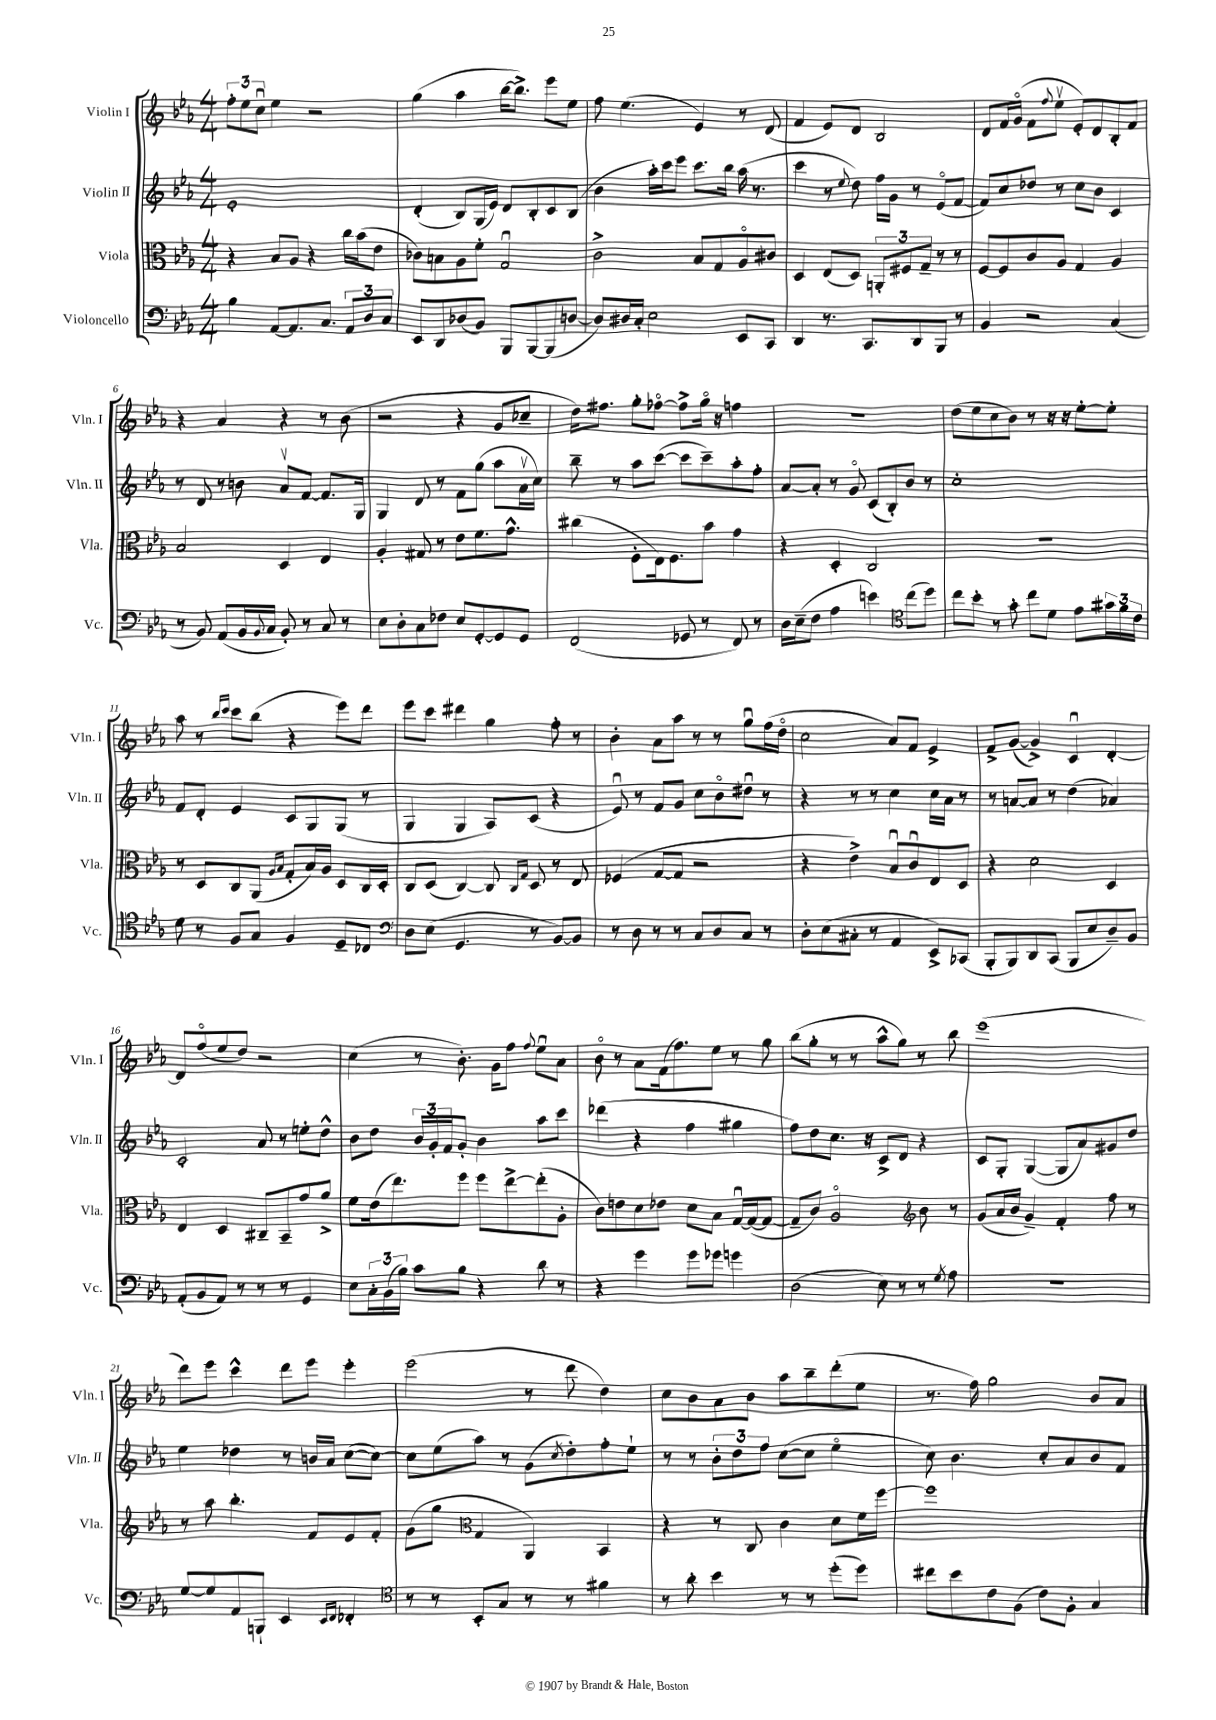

**kern	**kern	**kern	**kern
*staff4	*staff3	*staff2	*staff1
*clefF4	*clefC3	*clefG2	*clefG2
*k[b-e-a-]	*k[b-e-a-]	*k[b-e-a-]	*k[b-e-a-]
*M4/4	*M4/4	*M4/4	*M4/4
4B-	4r	1e-'	12ff'
.	.	.	12ee-
.	.	.	12ccu
[8AA-	8B-	.	4ee-
8.AA-]	8A-	.	.
.	4r	.	2r
8.C	.	.	.
12AA-	16cc	.	.
.	(16b-	.	.
12D	.	.	.
.	8e-	.	.
12C	.	.	.
=	=	=	=
8EE-	8c-)	(4d'	(4gg
8DD	8B	.	.
(8D-	8A-	8B-)	4aa-
8BB-)	8f'	(16G	.
.	.	16e-)	.
8BBB-	2Gu	8d	[16bb-
.	.	.	8.bb-^])
[8BBB-	.	8B-'	.
(8BBB-]	.	8c	8eee-
[8D	.	(8B-	8ee-
=	=	=	=
8D])	2c^	4b-	8ff
16D#	.	.	(4.ee-
16C'	.	.	.
2E-	.	16aa-')	.
.	.	16ccc	.
.	.	8eee-	.
.	8B-	8.ccc	4e-)
.	8G	.	.
.	.	16bb-	.
8EE-	8A-o	(16aa-	8r
.	.	8.r	.
8CC	8c#	.	(8d
=	=	=	=
4DD	4D	4ccc	4f
8.r	(8E-	8r	8e-)
.	.	8qqee-	.
.	8D)	8dd)	8d
8.CC	.	.	.
.	12AA'	16ff	2B-
.	.	16g	.
.	12F#	.	.
8DD	.	8r	.
.	12G~	.	.
8BBB-	8r	(8e-o	.
8r	8r	[8f	.
=	=	=	=
4BB-	[8F	8f])	8d
.	8F]	8cc	16f
.	.	.	(16go
2r	8c	8dd-	8f
.	.	.	8qqff
.	8A-	8r	8ee-v
.	4G	8cc	8e-')
.	.	8b-	8d
(4C	4A-	4c	8B-'
.	.	.	8f
=	=	=	=
8r	2B-	8r	4r
8BB-)	.	8d	.
(8AA-	.	8r	4a-
16BB-	.	8b	.
8qqBB-	.	.	.
16C	.	.	.
8BB-')	4D	8a-v	4r
8r	.	[8f	.
8C	4E-	8.f]	8r
8r	.	.	(8b-
.	.	16G	.
=	=	=	=
8E-	4A-'	4G	2r
8D'	.	.	.
8C	8G#	8d	.
8F-	8r	8r	.
8E-	8e-	8f	4r
[8GG'	8.f	(8gg	.
8GG]	.	8aa-	8g
.	8.g^^	.	.
8GG	.	16a-v	8cc-~
.	.	16cc)	.
=	=	=	=
(2FF	(4cc#	8bb-~	16dd)
.	.	.	8.ff#
.	.	8r	.
.	8F'	8aa-	8gg'
.	16E-)	([8ccc	[8ff-o
.	8.F	.	.
8GG-	.	8ccc]	8ff-^]
8r	8b-	8ccc~)	16ggo
.	.	.	16r
8FF)	4g	8aa-'	4ff
8r	.	8ff'	.
=	=	=	=
16D	4r	[8a-	1r
(16E-~	.	.	.
8F	.	8a-']	.
4A-	4D'	8r	.
.	.	8go	.
4e)	2C	(8c	.
.	.	8B-')	.
*clefC4	*	*	*
(8cc	.	8b-	.
8dd)	.	8r	.
=	=	=	=
8cc	1r	1cc'	(8dd
8b-'	.	.	8ee-
8r	.	.	8cc
8g'	.	.	8b-)
8cc	.	.	8r
8d	.	.	16r
.	.	.	16r
8e-	.	.	[8ee-'
24g#	.	.	8ee-']
24f	.	.	.
24c	.	.	.
=	=	=	=
8d	8r	8f	8aa-
8r	8D	8d'	8r
.	.	.	16qqbb-
.	.	.	16qqccc
8F	8C	4e-	8ccc
8G	(8AA-	.	(8bb-
.	16qqA-	.	.
.	16qqB-	.	.
4F	8G'	8c	4r
.	16B-)	8G	.
.	16A-	.	.
8D~	8D	(8G	8eee-)
8C-	16C	8r	8ddd
.	16D'	.	.
=	=	=	=
*clefF4	*	*	*
8D	8C	4G	8eee-
(8E-	(8D	.	8ccc
4.GG	[4C)	4G	4ddd#
.	8C]	8A-)	4gg
.	16qqC	.	.
.	16qqG	.	.
8r	8D	(8c	.
[8BB-)	8r	4r	8ff'
8BB-]	8E-	.	8r
=	=	=	=
8r	(4F-	8e-u)	4b-'
8D	.	8r	.
8r	[8G	8f	8a-
8r	8G]	8g	8aa-
8C	2r	8cc	8r
8D	.	8b-o	8r
8C	.	8dd#u	8ggu
8r	.	8r	(16ff
.	.	.	16ddo
=	=	=	=
8D'	4r	4r	2cc
(8E-	.	.	.
8C#'	4e-^)	8r	.
8r	.	8r	.
4AA-	8B-u	4cc	8a-)
.	8cu	.	8f
8EE-^)	8E-	16cc	4e-^
.	.	16a-	.
(8CC-	8D	8r	.
=	=	=	=
8BBB-'	4r	8r	8f^
8BBB-)	.	[8a	([8g
8DD	2d	8a]	4g^])
(8CC	.	8r	.
8BBB-	.	(4dd	4cu
8E-	.	.	.
8D~)	4D	4a-)	[4d'
8BB-	.	.	.
=	=	=	=
(8AA-'	4E-	2c'	8d]
8BB-	.	.	(8ffo
8AA-)	4D	.	8ee-
8r	.	.	8dd)
8r	8C#~	8a-	2r
8r	8BB-~	8r	.
4GG	8g	8ee'	.
.	8a-^	8dd^^	.
=	=	=	=
8E-	8f	8b-	(4cc
24C'	(16e-	8dd	.
(24BB-	.	.	.
.	8.ee-)	.	.
24B-)	.	.	.
8c	.	24b-	8r
.	.	24g'	.
.	.	24f	.
8B-	8ff	8g'	8.b-')
4r	8ff	4b-	.
.	.	.	16g
.	[8ee-^	.	8ff
.	.	.	8qqff
8d	(8ee-']	8aa-	8ee-u
8r	8A-'	8ccc	8a-
=	=	=	=
4r	8c)	(4ddd-	8b-o
.	8e	.	8r
4g	8d	4r	8a-
.	8e-	.	(16f
.	.	.	8.ff)
8g	8d	4ff	.
8g-	8B-	.	8ee-
4g	[16Gu	4gg#	8r
.	(16G_	.	.
.	8G_	.	8gg
=	=	=	=
(2D	8G~]	8ff)	(8bb-
.	8c)	8dd	8gg'
.	2A-o	8.cc	8r
.	.	.	8r
.	.	16r	.
8E-)	.	8c^	8aa-^^
8r	.	8d	8gg)
*	*clefG2	*	*
8r	8b-	4r	8r
8qG	.	.	.
8A-	8r	.	8bb-
=	=	=	=
1r	(8g	8c	(1eee-
.	16a-	8G'	.
.	16b-	.	.
.	4g~)	([4G	.
.	4f'	8G]	.
.	.	8a-)	.
.	8ff	8g#	.
.	8r	8dd	.
=	=	=	=
[8G	8r	4ee-	8ddd)
8G]	8aa-	.	8eee-
8AA-	4.bb-'	4dd-	4ccc^^
8BBB`	.	.	.
4EE-	.	8r	8ddd
.	8f	16b	8eee-
.	.	16a-	.
16qqEE-	.	.	.
16qqFF	.	.	.
4FF-'	8e-	([8cc	4eee-'
.	8f'	8cc_)	.
=	=	=	=
*clefC4	*	*	*
8r	(8g	8cc]	(2eee-
8r	8gg	(8ee-	.
*	*clefC3	*	*
8BB-'	4G	8aa-)	.
8G	.	8r	.
8r	4AA-)	(8g	8r
.	.	8qcc	.
8r	.	8dd')	8ddd
4f#	4BB-	8ff'	4dd)
.	.	8ee-`	.
=	=	=	=
8r	4r	8r	8cc
8a-'	.	8r	8b-
4b-	8r	12b-'	8a-
.	.	12dd	.
.	8C	.	8b-
.	.	12ff	.
8r	4c	([8cc	8aa-
8r	.	8cc]	8bb-~
(8dd'	8d	4ee-o	(8ddd'
8dd)	16f	.	8ee-
.	[16ff	.	.
=	=	=	=
8cc#	1ff]	8cc)	8.r
8b-	.	4.b-	.
.	.	.	16ff)
8c	.	.	2gg
(8F	.	.	.
8c)	.	8cc'	.
8F'	.	8a-	.
4G	.	8b-	8b-
.	.	8f	8a-
==	==	==	==
*-	*-	*-	*-
